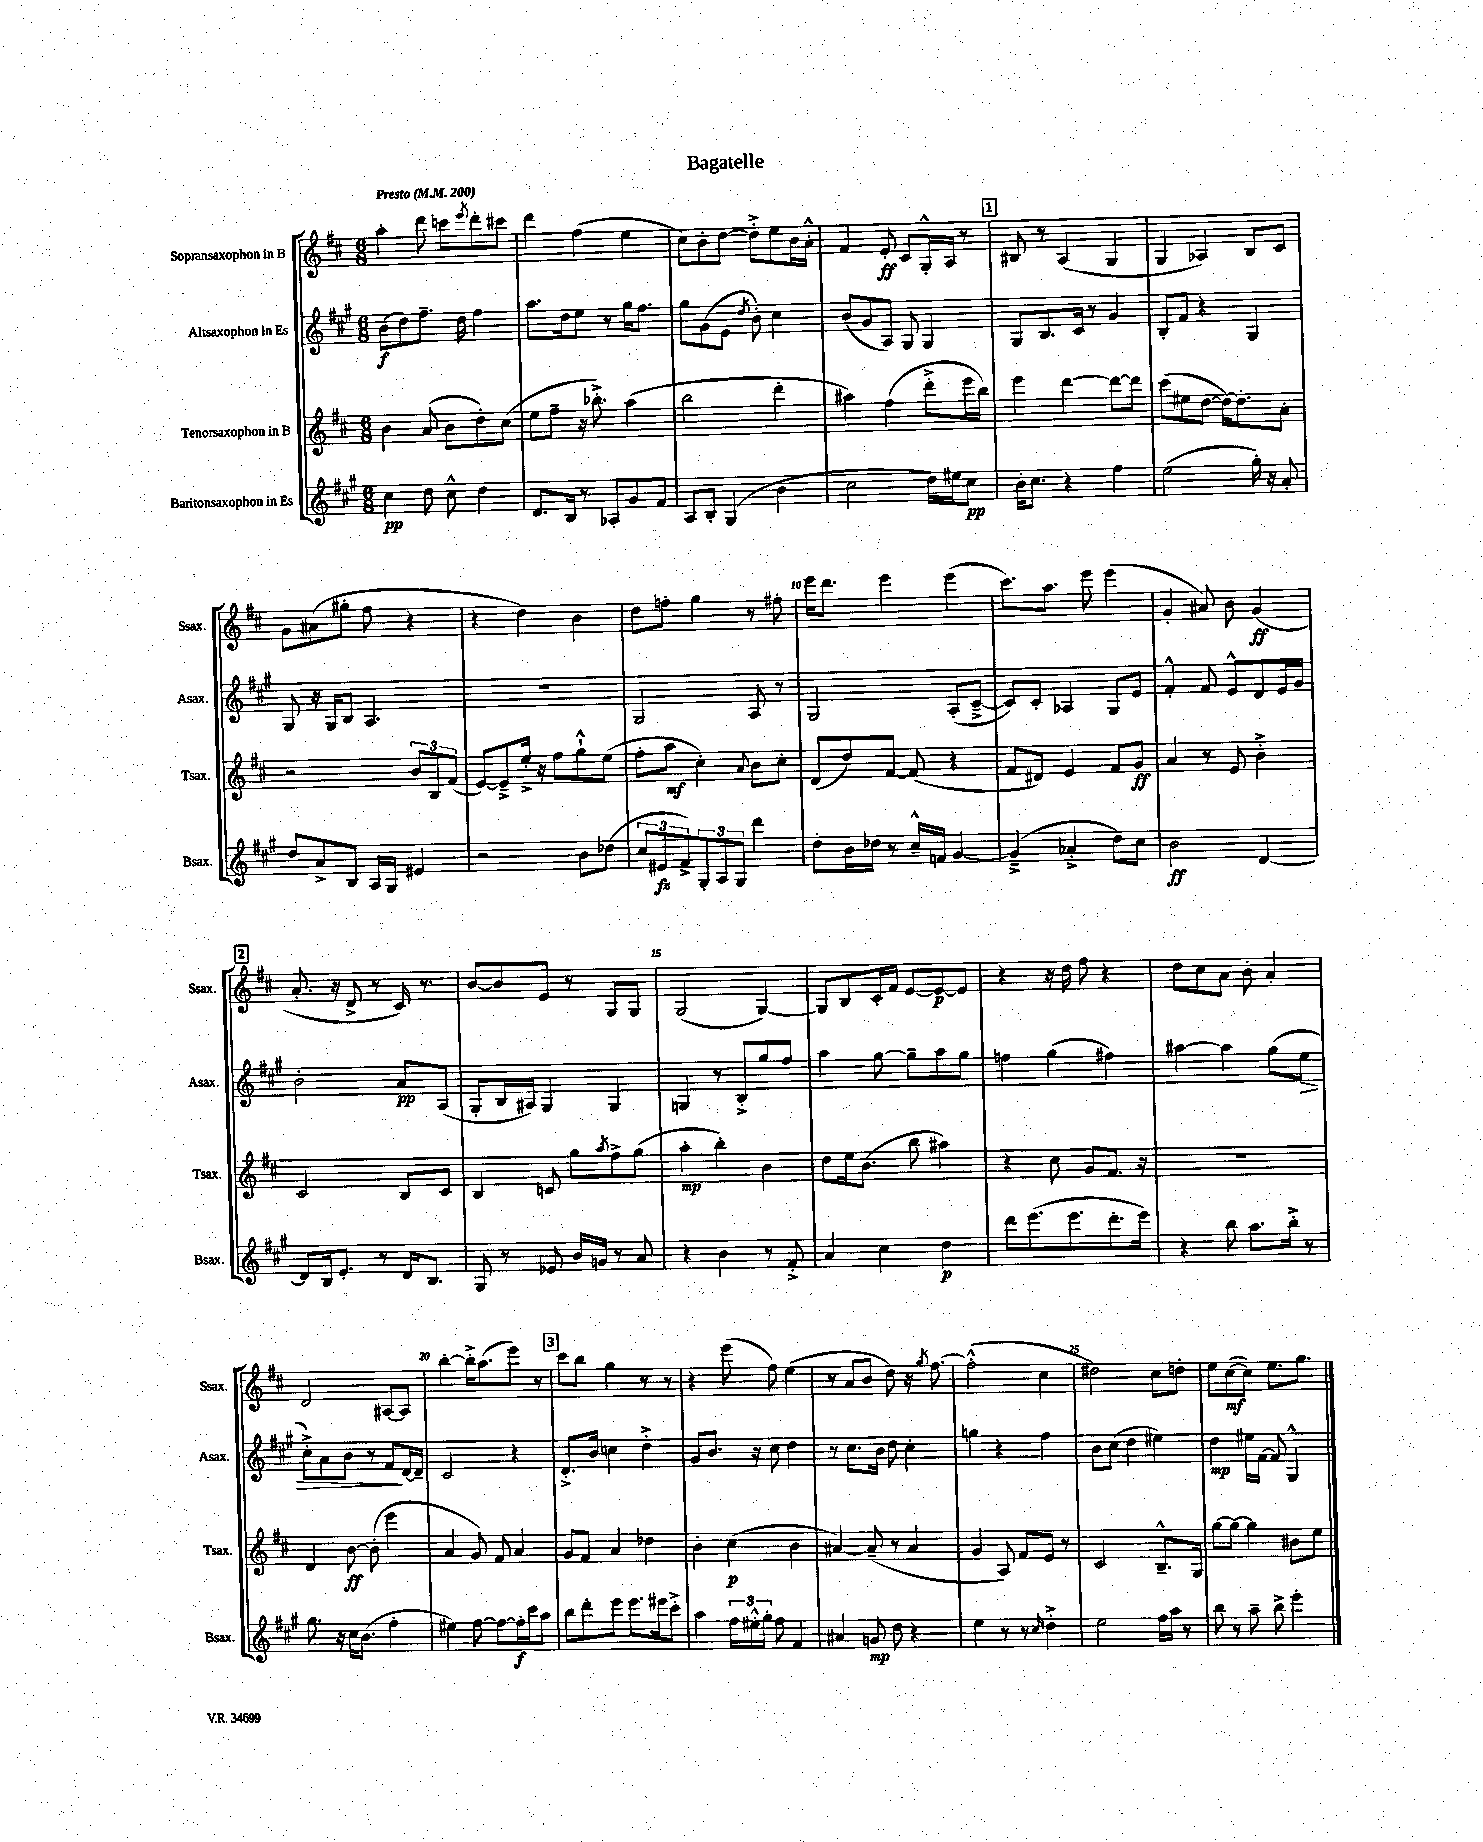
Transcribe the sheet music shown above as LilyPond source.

\header { title = "Bagatelle" }
<<
\new StaffGroup <<
\new Staff = "s0" \with { instrumentName = "Sopransaxophon in B" shortInstrumentName = "Ssax." } {
    \clef treble \key d \major \numericTimeSignature \time 6/8 \tempo "Presto" 4 = 200
    a''4-. d'''8 c'''8 \acciaccatura { e'''8 } d'''8-. cis'''8 |
    d'''4 fis''4( e''4 |
    cis''8) b'8-. d''8~ d''8-.-> e''8 b'16 a'16-.-^ |
    fis'4 e'8-.\ff cis'8 g16-.-^ a16 r8 |
    \mark \markup { \box "1" } bis8 r8 a4( g4 |
    g4 aes4) b8 cis'8 |
    g'8 ais'8( gis''8-. fis''8 r4 |
    r4 d''4) b'4 |
    d''8 f''8-. g''4 r8 fis''8-. |
    e'''16 d'''8. e'''4 e'''4( |
    cis'''8.) a''8. e'''8 e'''4( |
    g'4-. ais'8) b'8 g'4\ff( |
    \mark \markup { \box "2" } a'8.-. r16 d'8-> r8 cis'16) r8. |
    b'8~ b'8 e'8 r8 g8 g8 |
    g2( g4~) |
    g8 b8 cis'16-. fis'16 e'8~ e'8~\p e'8 |
    r4 r16 d''16 fis''8 r4 |
    d''8 cis''8 a'8 b'8-. a'4-. |
    d'2 ais8~ ais8 |
    b''4~-. b''16-.-> a''8.( e'''8) r8 |
    \mark \markup { \box "3" } cis'''8 b''8 g''4 r8 r8 |
    r4 e'''8( fis''8) e''4( |
    r8 a'8 b'8 d''8) r16 \acciaccatura { g''8 } fis''8.~ |
    fis''2-.-^( cis''4 |
    dis''2) cis''8 d''8-. |
    e''8 cis''8~\mf( cis''8) e''8. g''8. \bar "|." |
}
\new Staff = "s1" \with { instrumentName = "Altsaxophon in Es" shortInstrumentName = "Asax." } {
    \clef treble \key a \major \numericTimeSignature \time 6/8
    b'8\f( d''8) fis''8.-- d''16 fis''4 |
    a''8. d''16 e''8 r8 gis''16 fis''8. |
    gis''8 gis'8( e'8 \acciaccatura { d''8 } b'8-.) cis''4 |
    b'8( gis'8 a8) gis8 gis4 |
    \mark \markup { \box "1" } gis8 b8. cis'16 r8 gis'4 |
    b8-. fis'8 r4 gis4 |
    gis8 r16 gis16 b8 a4. |
    R2. |
    gis2 a8 r8 |
    gis2 a8-.( cis'8~---> |
    cis'8) cis'8-. aes4 gis8 e'8 |
    fis'4-.-^ fis'8 e'8-^ d'8 e'16 gis'16 |
    \mark \markup { \box "2" } b'2-. a'8\pp a8( |
    gis8-. b16 ais16) gis4 gis4 |
    g4 r8 b8-.-> gis''8 fis''8 |
    a''4 gis''8~ gis''8-- a''8 gis''8 |
    f''4 gis''4( fis''4) |
    ais''4~ ais''4 gis''8( e''8\> |
    cis''8-.->) a'8 b'8 r8 fis'8\! d'16~ d'16-- |
    cis'2 r4 |
    \mark \markup { \box "3" } d'8.-.-> b'16 c''4 d''4-.-> |
    gis'8 b'8. r16 cis''8 d''4 |
    r8 cis''8. b'16 d''8 cis''4-. |
    g''4 r4 fis''4 |
    b'8 cis''8( d''4 eis''4) |
    d''4\mp eis''16 fis'16~ fis'8 gis4-^ \bar "|." |
}
\new Staff = "s2" \with { instrumentName = "Tenorsaxophon in B" shortInstrumentName = "Tsax." } {
    \clef treble \key d \major \numericTimeSignature \time 6/8
    b'4 a'8( b'8 d''8-.) cis''8( |
    e''8 fis''8-- r16 bes''8.-.->) a''4( |
    b''2 d'''4-. |
    ais''4) fis''4( d'''8-.-> e'''16 b''16) |
    \mark \markup { \box "1" } e'''4 d'''4~ d'''8~ d'''8 |
    cis'''8( eis''8 d''8~ d''16~) d''8.-. a'8-. |
    r2 \tuplet 3/2 { b'8 b8 fis'8( } |
    e'8~) e'8---> e''16-.-> r16 fis''8 g''8-!-^ e''8( |
    fis''8-. a''8\mf cis''4-.) \appoggiatura { a'8 } b'8 cis''8-. |
    d'8( d''8) fis'8~ fis'8( r4 |
    fis'8 dis'8) e'4 fis'8 g'8\ff |
    a'4 r8 e'8 b'4-.-> |
    \mark \markup { \box "2" } cis'2 b8 cis'8 |
    b4 c'8 g''8 \acciaccatura { a''8 } fis''8-> g''8( |
    a''4-.\mp b''4-.) b'4 |
    d''8 e''16 b'8.( b''8 ais''4) |
    r4 cis''8 g'8 fis'8. r16 |
    R2. |
    d'4 b'8~\ff b'8-.( e'''4 |
    a'4 g'8) fis'8 a'4 |
    \mark \markup { \box "3" } g'8 fis'8 a'4 des''4 |
    b'4-. cis''4\p( b'4 |
    ais'4~) ais'8--( r8 ais'4 |
    g'4 a8) fis'8 e'8 r8 |
    cis'2 b8.---^ g16 |
    g''8~ g''8~ g''4 bis'8 e''8 \bar "|." |
}
\new Staff = "s3" \with { instrumentName = "Baritonsaxophon in Es" shortInstrumentName = "Bsax." } {
    \clef treble \key a \major \numericTimeSignature \time 6/8
    cis''4\pp d''8 cis''8-^ d''4 |
    d'8. b16 r8 aes8-. gis'8 fis'8 |
    a8 b8-. gis4( b'4 |
    cis''2 d''16) eis''16 cis''8\pp |
    \mark \markup { \box "1" } b'16-. cis''8. r4 fis''4 |
    e''2( gis''16-.) r16 a'8-. |
    d''8 a'8-> b8 a16 gis16 eis'4 |
    r2 b'8 des''8( |
    \tuplet 3/2 { cis''8 eis'8\fz fis'8->) } \tuplet 3/2 { gis8-. a8 gis8 } d'''4 |
    d''8-. b'16 des''16 r8 cis''16---^ f'16 gis'4~ |
    gis'4--->( aes'4-.-> d''8) cis''8 |
    b'2\ff d'4~ |
    \mark \markup { \box "2" } d'8 b16 e'8.-. r8 d'16 b8. |
    gis8 r8 ees'8 b'16 g'16 r8 a'8 |
    r4 b'4 r8 fis'8-.-> |
    a'4 cis''4 d''4\p |
    d'''8 e'''8.( e'''8. d'''8.-. e'''16) |
    r4 b''8 a''8. b''16-.-> r8 |
    gis''8. r16 cis''16 b'8.( fis''4-. |
    eis''4) fis''8~ fis''8~ fis''16-.\f cis'''16 a''8 |
    \mark \markup { \box "3" } b''8 d'''8-. e'''8 e'''8. eis'''16 cis'''8-.-> |
    a''4 \tuplet 3/2 { fis''16 eis''16-.-^ gis''16-. } fis''8 fis'4 |
    ais'4 g'8\mp d''8 r4 |
    e''4 r8 r8 \grace { cis''16 } d''4-.-> |
    e''2 fis''16 a''16 r8 |
    b''8 r8 a''8-- b''8-> e'''4-. \bar "|." |
}
>>
>>
\layout { \context { \Score \override BarNumber.break-visibility = ##(#f #t #t) barNumberVisibility = #(every-nth-bar-number-visible 5) } }
